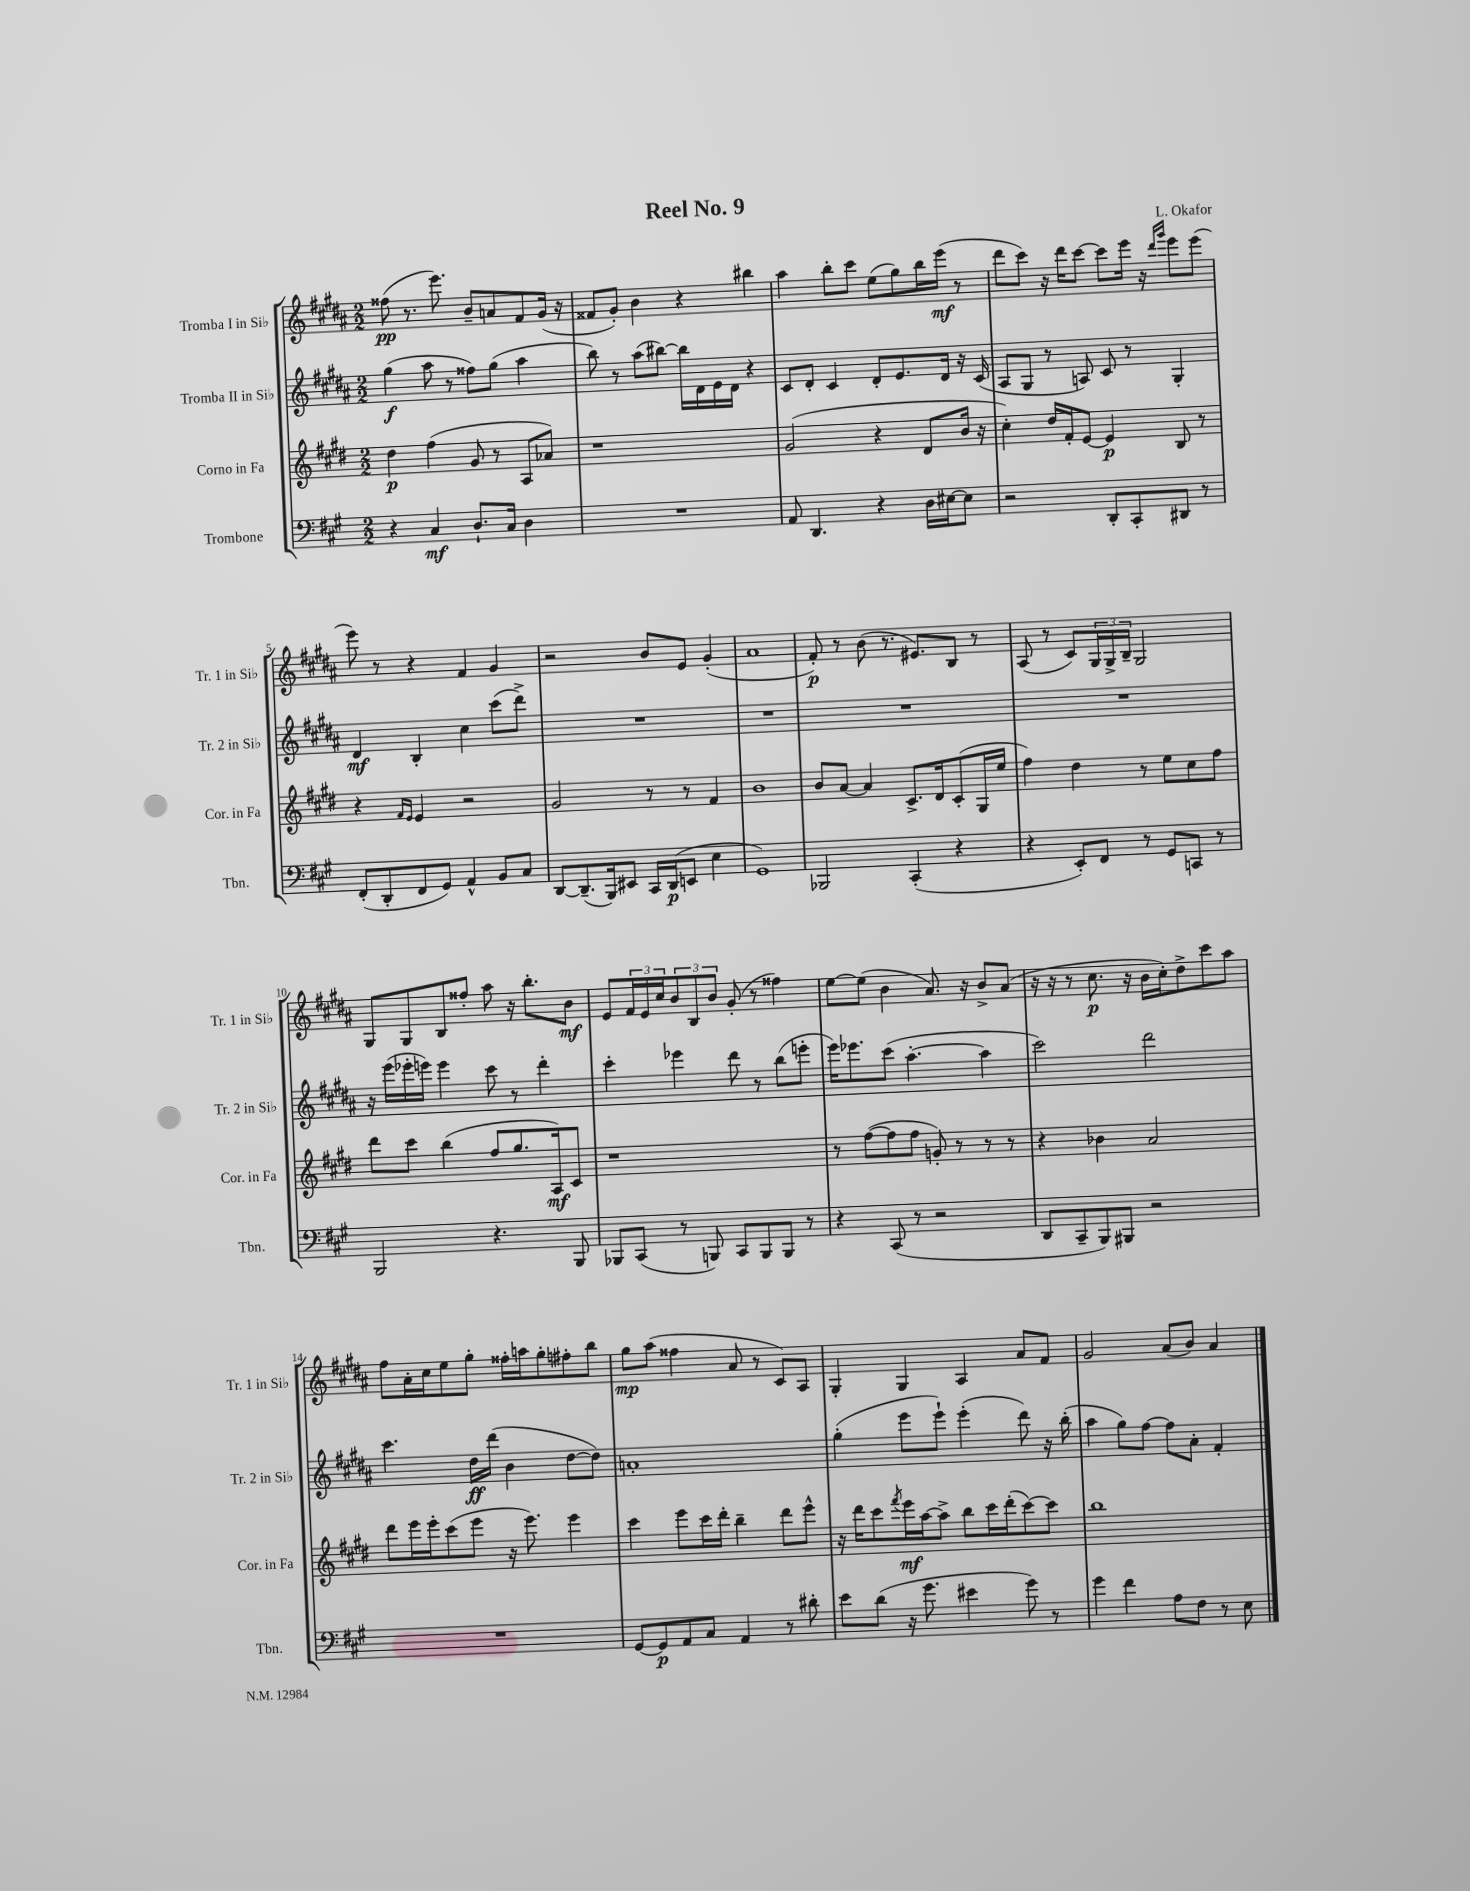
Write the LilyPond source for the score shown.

\header { title = "Reel No. 9" composer = "L. Okafor" }
<<
\new StaffGroup <<
\new Staff = "s0" \with { instrumentName = "Tromba I in Sib" shortInstrumentName = "Tr. 1 in Sib" } {
    \clef treble \key b \major \numericTimeSignature \time 2/2
    fisis''8\pp( r8. e'''8.) b'8-- a'8 fis'8 gis'16( r16 |
    fisis'8 gis'8-.) b'4 r4 bis''4 |
    ais''4 b''8-. cis'''8 e''8( gis''8) b''16 e'''16\mf( r8 |
    dis'''8 cis'''8) r16 dis'''16 cis'''8~ cis'''8 e'''16 r16 \grace { dis'''16 gis'''16 } e'''8 e'''8( |
    e'''8) r8 r4 fis'4 gis'4 |
    r2 b'8 e'8 gis'4-.( |
    ais'1 |
    fis'8-.\p) r8 b'8( r8. eis'8.) b8 r8 |
    ais8( r8 cis'8) \tuplet 3/2 { gis16 gis16-> b16-- } gis2 |
    gis8 gis8 b8 fisis''8-. ais''8 r16 b''8.-. b'8\mf |
    e'8 \tuplet 3/2 { fis'16 e'16 cis''16 } \tuplet 3/2 { b'8 b8 b'8 } gis'8-.( r8 fisis''4) |
    e''8~ e''8( b'4 ais'8.) r16 b'8-> ais'8( |
    r16 r16 r8 cis''8.\p r16 b'16 cis''16-.) dis''8-> cis'''8 ais''8 |
    fis''8 ais'16-. cis''16 e''8 gis''8-. fisis''16-. a''16 gis''8-. fis''8-. b''8 |
    gis''8\mp ais''8( fisis''4 ais'8 r8 cis'8) ais8 |
    gis4-. gis4 ais4 ais'8 fis'8 |
    gis'2 ais'8( b'8) ais'4 \bar "|." |
}
\new Staff = "s1" \with { instrumentName = "Tromba II in Sib" shortInstrumentName = "Tr. 2 in Sib" } {
    \clef treble \key b \major \numericTimeSignature \time 2/2
    gis''4\f( ais''8 r8 fisis''8) gis''8( ais''4 |
    b''8) r8 ais''8( bis''8~) bis''16 dis'16 e'16 dis'16 r4 |
    cis'8 dis'8-. cis'4 dis'8-. e'8. dis'16 r16 cis'16( |
    ais8 gis8 r8 a8) cis'8 r8 gis4-. |
    dis'4\mf b4-. cis''4 cis'''8( dis'''8->) |
    R1 |
    R1 |
    R1 |
    R1 |
    r16 e'''16( ees'''16-. e'''16) e'''4 cis'''8 r8 dis'''4-. |
    cis'''4-. ees'''4 dis'''8 r8 b''8( e'''8-. |
    e'''16) ees'''8. cis'''8( ais''4.~-. ais''4 |
    cis'''2) dis'''2 |
    cis'''4. dis''16\ff dis'''16( b'4 dis''8~ dis''8) |
    a'1-. |
    gis''4-.( e'''8 e'''8-!) e'''4-.( dis'''8) r16 b''16-.( |
    ais''4 gis''8) fis''8~ fis''8 ais'8-. fis'4-. \bar "|." |
}
\new Staff = "s2" \with { instrumentName = "Corno in Fa" shortInstrumentName = "Cor. in Fa" } {
    \clef treble \key e \major \numericTimeSignature \time 2/2
    dis''4\p fis''4( gis'8 r8 a8 aes'8) |
    r1 |
    gis'2( r4 dis'8 b'16 r16 |
    cis''4-.) dis''16 fis'16-. e'8~ e'4\p b8 r8 |
    r4 \grace { fis'16 e'16 } e'4 r2 |
    gis'2 r8 r8 fis'4 |
    b'1 |
    b'8 a'8~ a'4 cis'8.-> dis'16 cis'8-.( gis16 e''16 |
    fis''4) dis''4 r8 e''8 cis''8 fis''8 |
    dis'''8 cis'''8 b''4( fis''8 gis''8. a16\mf) cis'8 |
    r1 |
    r8 fis''8~( fis''8 fis''8 g'8-.) r8 r8 r8 |
    r4 bes'4 a'2 |
    dis'''8 e'''16 e'''16-. cis'''8( e'''8 r16 e'''8.) e'''4 |
    cis'''4 e'''8 cis'''16 dis'''16-. b''4-- dis'''8 e'''8-^ |
    r16 dis'''16 cis'''8 \acciaccatura { fis'''8 } e'''16\mf a''16~ a''8-> b''8 cis'''16 dis'''16-.( cis'''8~) cis'''8 |
    b''1 \bar "|." |
}
\new Staff = "s3" \with { instrumentName = "Trombone" shortInstrumentName = "Tbn." } {
    \clef bass \key a \major \numericTimeSignature \time 2/2
    r4 cis4\mf d8.-! cis16 d4 |
    R1 |
    a,8 d,4. r4 d16 eis16~ eis8 |
    r2 d,8-. cis,8-. dis,8 r8 |
    fis,8-.( d,8-. fis,8 gis,8) a,4-^ b,8 cis8 |
    d,8~ d,8.--( b,,16) eis,8 cis,16 d,16\p( e,8 e4 |
    gis,1) |
    bes,,2 cis,4-.( r4 |
    r4 e,8-.) fis,8 r8 gis,8 c,8 r8 |
    b,,2 r4. b,,8 |
    bes,,8 cis,8( r8 b,,8) cis,8 b,,8 b,,8 r8 |
    r4 cis,8( r8 r2 |
    d,8 cis,8-- b,,8) bis,,8 r2 |
    R1 |
    gis,8~ gis,8\p a,8 cis8 a,4 r8 dis'8-. |
    e'8 d'8( r16 gis'8. eis'4 gis'8) r8 |
    gis'4 fis'4 a8 fis8 r8 e8 \bar "|." |
}
>>
>>
